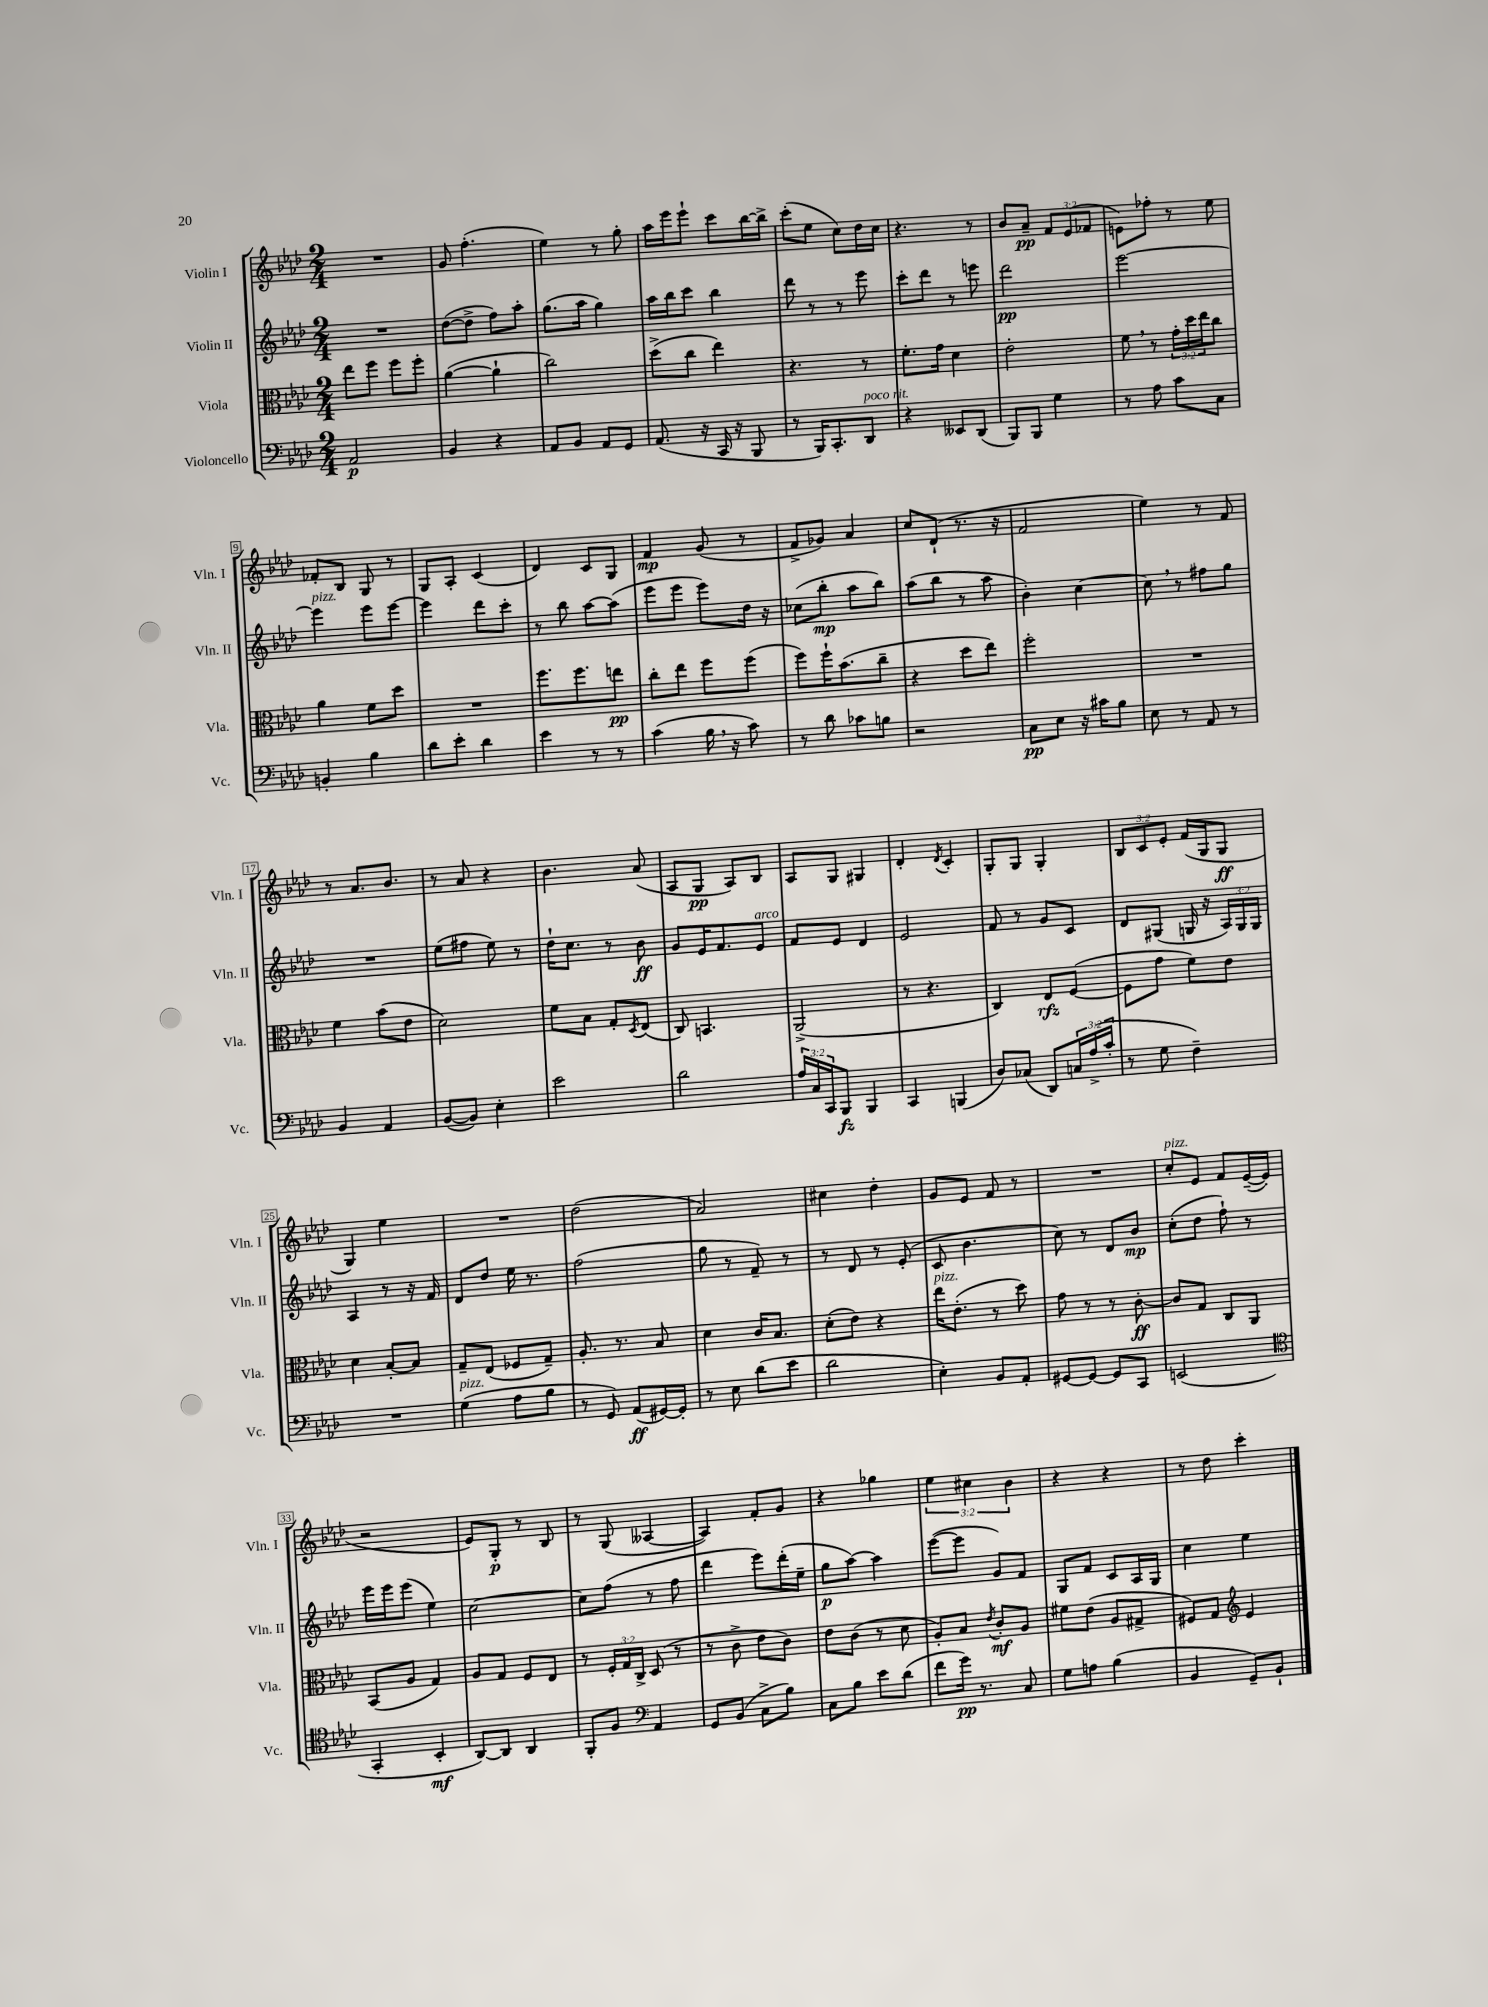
<<
\new StaffGroup <<
\new Staff = "s0" \with { instrumentName = "Violin I" shortInstrumentName = "Vln. I" } {
    \clef treble \key aes \major \numericTimeSignature \time 2/4 \override Staff.TupletNumber.text = #tuplet-number::calc-fraction-text
    R2 |
    g'8 f''4.-.( |
    ees''4) r8 g''8-. |
    aes''16 ees'''16 ees'''8-! c'''8 bes''16~ bes''16-> |
    c'''8-.( ees''8 c''8) des''16 c''16 |
    r4. r8 |
    bes'8 aes'8--\pp \tuplet 3/2 { f'8 ees'8( fes'8 } |
    e'8) fes''8-. r8 ees''8 |
    fes'8-. bes8 g8 r8 |
    g8 aes8-. c'4( |
    des'4) c'8 g8 |
    f'4\mp g'8( r8 |
    f'8-> ges'8) aes'4 |
    c''8 des'8-!( r8. r16 |
    f'2 |
    ees''4) r8 f'8 |
    r8 aes'8. bes'8. |
    r8 aes'8 r4 |
    bes'4. aes'8( |
    aes8 g8\pp aes8) bes8 |
    aes8 g8 gis4 |
    des'4-. \acciaccatura { des'8 } c'4-. |
    g8-. g8 g4-. |
    \tuplet 3/2 { bes8 c'8 ees'8-. } f'16( g16 g8\ff |
    g4) ees''4 |
    R2 |
    des''2( |
    aes'2) |
    cis''4 des''4-. |
    g'8 ees'8 f'8 r8 |
    R2 |
    c''8-.^\markup { \italic "pizz." } ees'8 f'8 ees'16~--( ees'16-. |
    r2 |
    ees'8) g8-.\p r8 bes8 |
    r8 g8( aeses4~ |
    aeses4) f'8-. g'8 |
    r4 ges''4 |
    \tuplet 3/2 { ees''4 cis''4 bes'4 } |
    r4 r4 |
    r8 des''8 c'''4-. \bar "|." |
}
\new Staff = "s1" \with { instrumentName = "Violin II" shortInstrumentName = "Vln. II" } {
    \clef treble \key aes \major \numericTimeSignature \time 2/4 \override Staff.TupletNumber.text = #tuplet-number::calc-fraction-text
    R2 |
    des''8~( des''8-> f''8) aes''8-. |
    g''8.( aes''16 g''4) |
    aes''16 bes''16 c'''8 bes''4 |
    des'''8 r8 r8 ees'''8 |
    c'''8-. des'''8 r8 e'''8 |
    des'''2\pp |
    ees'''2~ |
    ees'''4^\markup { \italic "pizz." } ees'''8 ees'''8~ |
    ees'''4 des'''8 c'''8-. |
    r8 bes''8 aes''8~ aes''8( |
    ees'''8 ees'''8 ees'''8) des''16 r16 |
    ces''8( bes''8-.\mp aes''8 bes''8) |
    aes''8( bes''8 r8 aes''8 |
    bes'4-.) c''4~ |
    c''8 \breathe r8 fis''8 g''8 |
    R2 |
    ees''8( fis''8 ees''8) r8 |
    des''16-! c''8. r8 bes'8\ff |
    g'8 ees'16 f'8. ees'8^\markup { \italic "arco" } |
    f'8 ees'8 des'4 |
    ees'2 |
    f'8 r8 g'8 c'8 |
    des'8 gis8( g16 r16 \tuplet 3/2 { aes16) g16 g16 } |
    aes4 r8 r16 f'16 |
    des'8 des''8 ees''16 r8. |
    f''2( |
    g''8 r8 f'8--) r8 |
    r8 des'8 r8 ees'8-.( |
    c'8 bes'4. |
    c''8) r8 des'8 bes'8\mp |
    c''8-.( des''8 f''8-!) r8 |
    ees'''16 ees'''16 ees'''8( ees''4) |
    c''2~ |
    c''8 f''8( r8 f''8 |
    des'''4 ees'''8) des'''16-.( ees''16-- |
    g''8\p aes''8~) aes''4 |
    ees'''8~( ees'''8 g'8) f'8 |
    g8 f'8 c'8 aes16 g16 |
    c''4 ees''4 \bar "|." |
}
\new Staff = "s2" \with { instrumentName = "Viola" shortInstrumentName = "Vla." } {
    \clef alto \key aes \major \numericTimeSignature \time 2/4 \override Staff.TupletNumber.text = #tuplet-number::calc-fraction-text
    ees''8 f''8 f''8 f''8-. |
    aes'4~( aes'4-! |
    c''2) |
    des''8->( c''8 ees''4) |
    r4. r8 |
    f'8.-. g'16 des'4 |
    ees'2-. |
    f'8 \breathe r8 \tuplet 3/2 { g'16-. des''16 ees''16 } c''8 |
    aes'4 f'8 des''8 |
    R2 |
    f''8. f''8. e''8\pp |
    c''8-. ees''8 f''8 f''8( |
    f''8) f''16-! bes'8.( c''8-- |
    r4 des''8 ees''8) |
    f''2-. |
    R2 |
    f'4 bes'8( ees'8 |
    des'2) |
    f'8 bes8 g8-. \acciaccatura { des8 } ees8( |
    c8) b,4. |
    aes,2->( |
    r8 r4. |
    c4) ees8\rfz f8~( |
    f8 g'8 f'8) ees'8 |
    des'4 bes8~-. bes8 |
    g8-- ees8( fes8 g8--) |
    aes8.-. r8. bes8 |
    des'4 c'16 bes8. |
    des'8-.( ees'8) r4 |
    ees''16^\markup { \italic "pizz." } ees'8.-.( r8 des''8) |
    g'8 r8 r8 c'8~-.\ff |
    c'8 g8 c8 aes,8 |
    bes,8( aes8 g4) |
    aes8 g8 f8 ees8 |
    r8 \tuplet 3/2 { f16-. g16 c16-> } des8( r8 |
    r8 c'8-> ees'8 c'8) |
    ees'8 c'8( r8 des'8 |
    aes8-.) bes8 \acciaccatura { ees'8 } c'8-.\mf aes8 |
    fis'8 ees'8( aes8 gis8-> |
    fis8) g8 \clef treble ees'4 \bar "|." |
}
\new Staff = "s3" \with { instrumentName = "Violoncello" shortInstrumentName = "Vc." } {
    \clef bass \key aes \major \numericTimeSignature \time 2/4 \override Staff.TupletNumber.text = #tuplet-number::calc-fraction-text
    aes,2\p |
    bes,4 r4 |
    aes,8 bes,8 aes,8 g,8 |
    aes,8.( r16 c,16 r16 bes,,8 |
    r8 bes,,16) c,8.-. des,8^\markup { \italic "poco rit." } |
    r4 eeses,8 des,8( |
    bes,,8) bes,,8 g4 |
    r8 aes8 c'8 c8 |
    b,4-. bes4 |
    des'8 ees'8-. des'4 |
    ees'4 r8 r8 |
    c'4( bes16 \breathe r16 c'8) |
    r8 des'8 ces'8 b8 |
    r2 |
    c8\pp ees8 r16 cis'16 bes8 |
    ees8 r8 aes,8 r8 |
    bes,4 aes,4 |
    bes,8~( bes,8) ees4-. |
    ees'2 |
    des'2 |
    \tuplet 3/2 { aes16 c16 c,16 } bes,,8\fz bes,,4 |
    c,4 b,,4( |
    des8) ces8( des,8) \tuplet 3/2 { c16 aes16->( c'16-. } |
    r8 g8 f4--) |
    R2 |
    g4^\markup { \italic "pizz." }( aes8 bes8 |
    r8 g,8) aes,8\ff( gis,16~) gis,16-. |
    r8 ees8 des'8( ees'8 |
    des'2 |
    ees4-.) bes,8 aes,8-. |
    gis,8~ gis,8~ gis,8 c,8 |
    e,2( |
    \clef tenor g,4-. bes,4-.\mf |
    aes,8~) aes,8 aes,4 |
    f,8-. f8 \clef bass aes,4 |
    g,8 bes,8( c8-> bes8) |
    c8 bes8 ees'8 des'8( |
    f'8 g'16\pp) r8. c8 |
    g8 a8 bes4( |
    bes,4 g,8--) bes,8-! \bar "|." |
}
>>
>>
\layout { \context { \Score \override BarNumber.stencil = #(make-stencil-boxer 0.1 0.3 ly:text-interface::print) } }
